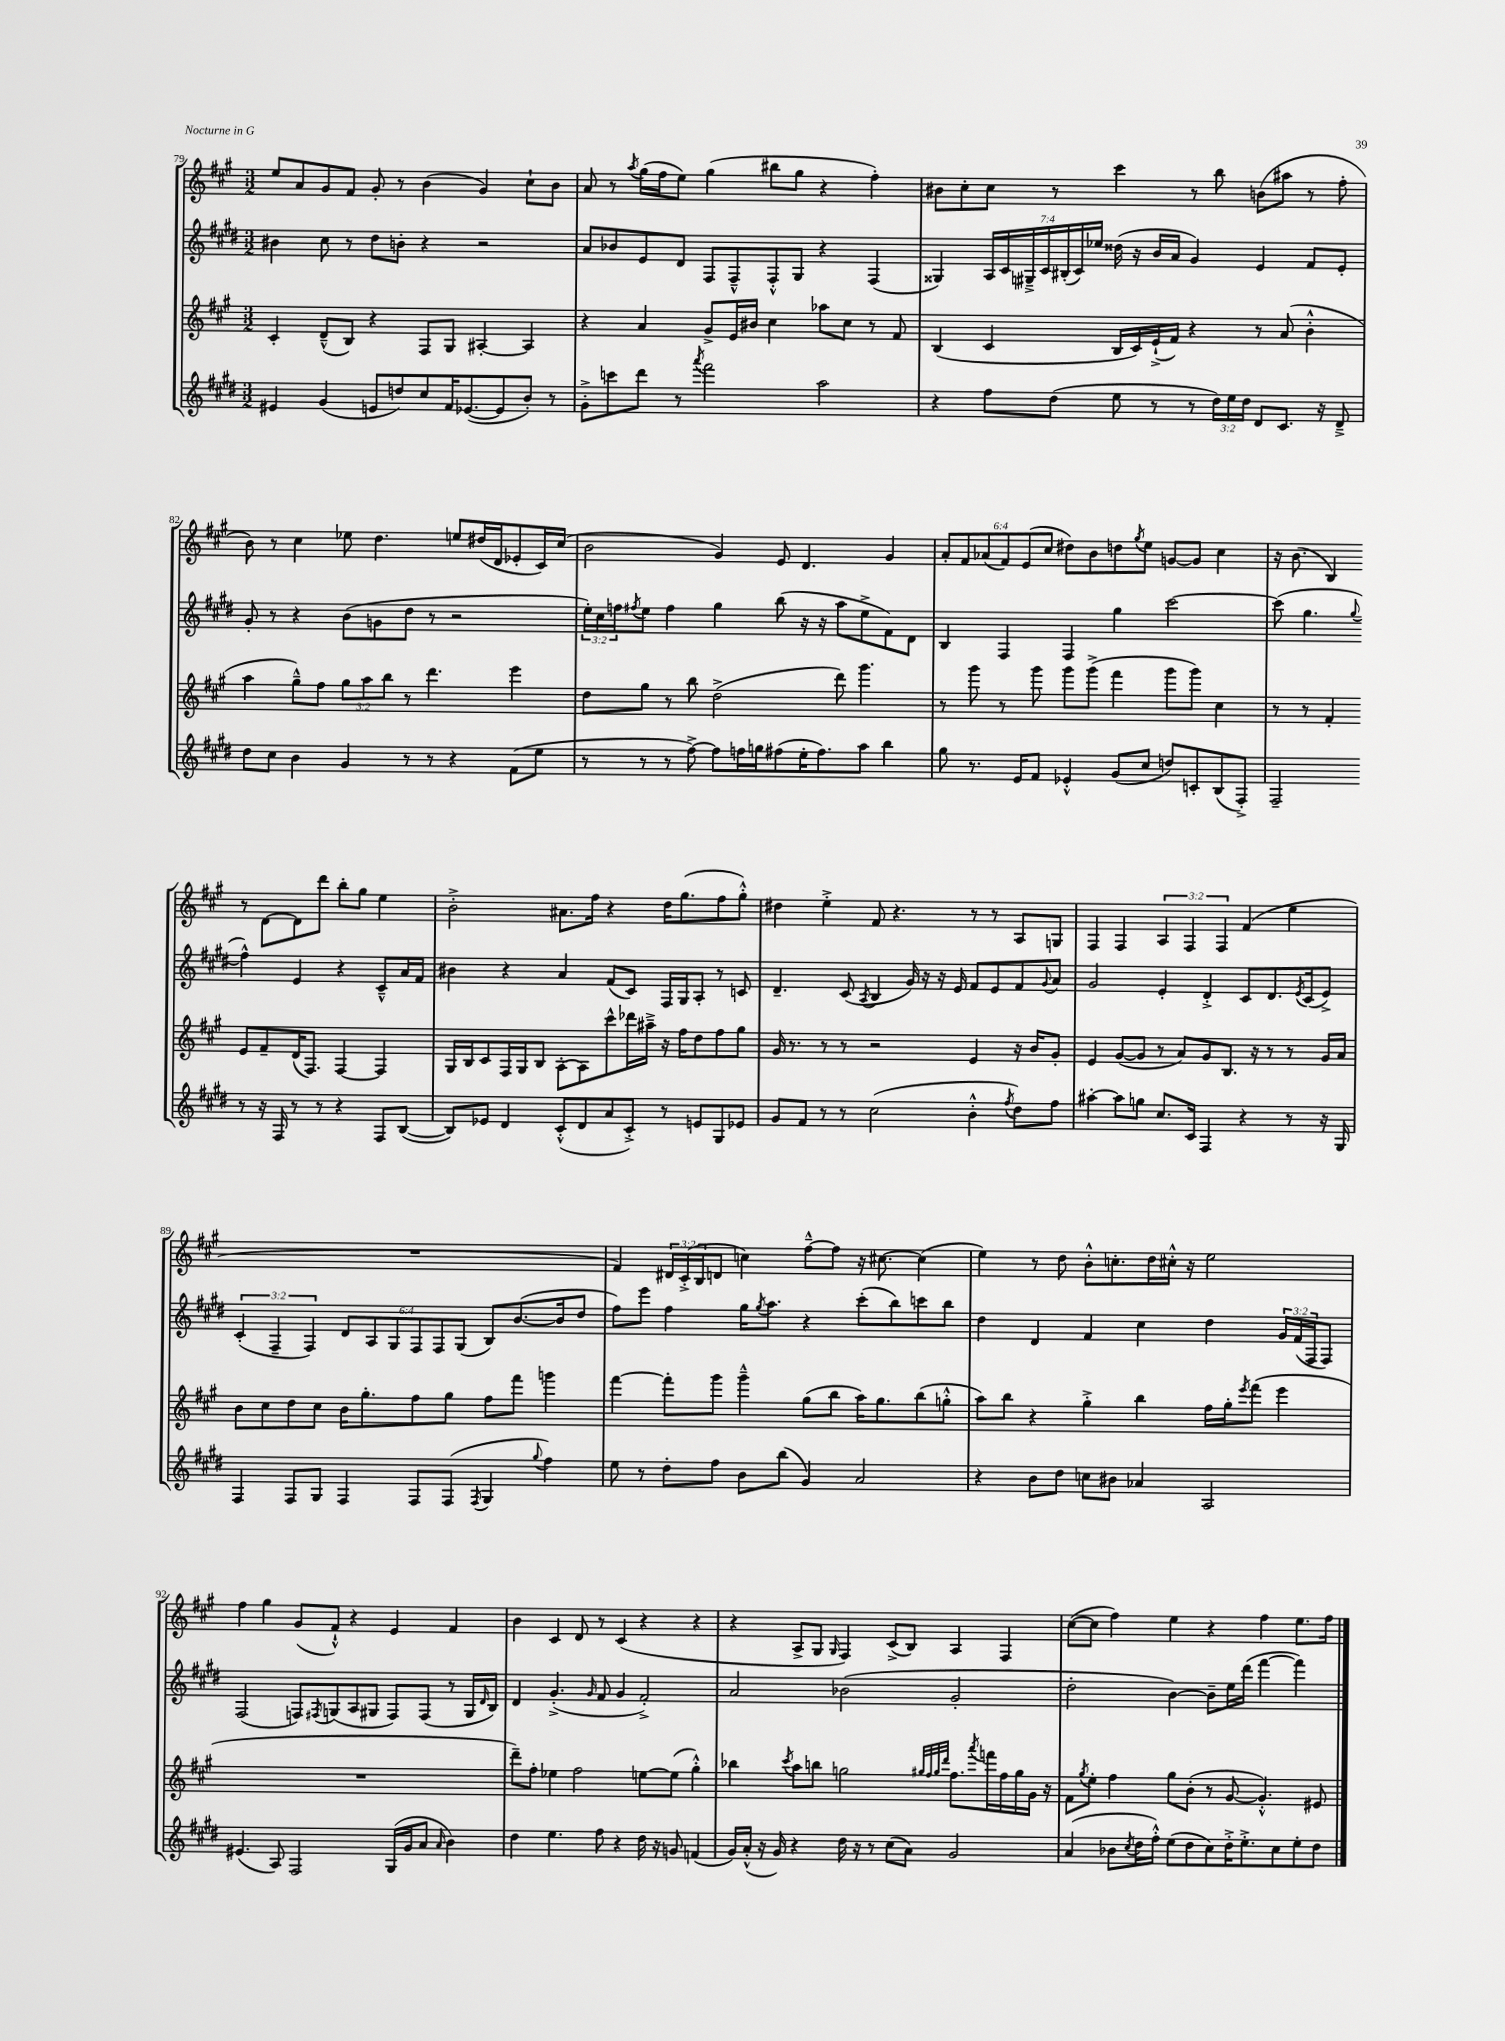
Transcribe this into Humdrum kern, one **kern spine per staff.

**kern	**kern	**kern	**kern
*part4	*part3	*part2	*part1
*staff4	*staff3	*staff2	*staff1
*clefG2	*clefG2	*clefG2	*clefG2
*k[f#c#g#d#]	*k[f#c#g#]	*k[f#c#g#d#]	*k[f#c#g#]
*M3/2	*M3/2	*M3/2	*M3/2
=79	=79	=79	=79
4e#X/	4c#'/	4b#X\	8ee/L
.	.	.	8a/
(4g#/	(8d~^^/L	8cc#\	8g#/
.	8B/J)	8r	8f#/J
8en/L	4r	8dd#\L	8g#'/
8ddn/)	.	8bn'\J	8r
8cc#/	8F#/L	4r	(4b\
16f#/K	8G#/J	.	.
([8.e-X/	.	.	.
.	[4A#X'/	2r	4g#/)
8e-/]	.	.	.
8b'/J)	4A#/]	.	8cc#`\L
8r	.	.	8b\J
=80	=80	=80	=80
8g#'^\L	4r	8a/L	8a/
8cccn\	.	8b-X/	8r
.	.	.	8qaa/
8ddd#\J	4a/	8e/	(16gg#\LL
.	.	.	16ff#\J
8r	.	8d#/J	8ee\J)
8qaaa/	.	.	.
2fff#\	8g#^/L	8F#/L	(4gg#\
.	16e/L	8F#~^^/	.
.	16b#X/JJ	.	.
.	4cc#\	8F#'^^/	8bb#X\L
.	.	8G#/J	8gg#\J
2aa\	8aa-X\L	4r	4r
.	8cc#\J	.	.
.	8r	(4F#/	4ff#'\)
.	8f#/	.	.
=81	=81	=81	=81
4r	(4B/	4G##X/)	8b#X\L
.	.	.	8cc#'\
8ff#\L	4c#/	28A/LL	8cc#\J
.	.	28c#/	.
.	.	28G#X~^/	.
.	.	28c#/	.
(8dd#\J	.	.	8r
.	.	(28B#X'/	.
.	.	28c#/)	.
.	.	28ee-X/JJ	.
8ee\	16B/LL	(16dd##X\	4ccc#\
.	16c#/)	16r	.
8r	(16e`^/	16b/LL	.
.	16f#/JJ)	16a/JJ	.
8r	4r	4g#/)	8r
24dd#\LL)	.	.	8bb\
24ee\	.	.	.
24dd#\JJ	.	.	.
8d#/L	8r	4e/	(8bn\L
8.c#/J	(8a/	.	8aa#X\J
.	4b'^^\	8f#/L	8r
16r	.	.	.
8d#~^/	.	8e'/J	8ff#'\
!!LO:LB:g=z
=82	=82	=82	=82
8dd#\L	4aa\	8g#'/	8b\)
8cc#\J	.	8r	8r
4b\	8gg#~^^\L)	4r	4cc#\
.	8ff#\J	.	.
4g#/	12gg#\L	(8b\L	8ee-X\
.	12aa\	.	.
.	.	8gn\	4.dd\
.	12bb\J	.	.
8r	8r	8dd#\J	.
8r	4.ddd\	8r	.
4r	.	2r	8een/L
.	.	.	(16dd#X/L
.	.	.	16d/J
(8f#\L	4eee\	.	8e-X'/
8ee\J	.	.	16c#/L)
.	.	.	(16cc#/JJ
=83	=83	=83	=83
8r	8dd\L	24ee'\LL)	2b\
.	.	24cc#\	.
.	.	24ffn\J	.
.	.	8qff#X/	.
8r	8gg#\J	8ee\J	.
8r	8r	4ff#\	.
[8ff#^\)	8bb\	.	.
8ff#\L]	(2dd^\	4gg#\	4g#/)
16ffn\L	.	.	.
16ggn\J	.	.	.
(8ff#X\	.	(8bb\	8e/
16ee'\K	.	16r	4.d/
8.ff#\)	.	16r	.
.	8ddd\)	8aa\L	.
8aa\J	4.ggg#\	8ee^\	.
4bb\	.	8f#\)	4g#/
.	.	8d#\J	.
=84	=84	=84	=84
8gg#\	8r	4B/	12a'/L
.	.	.	12f#/
8.r	8ggg#\	.	.
.	.	.	(12a-X/
.	8r	4F#/	12f#/)
16e/KL	.	.	.
.	.	.	(12e/
8f#/J	8ggg#\	.	.
.	.	.	12cc#/J
4e-X'^^/	8ggg#\L	4F#/	8dd#X\L)
.	(8ggg#^\J	.	8b\
(8g#/L	4fff#\	4gg#\	8ddn\
.	.	.	8qgg#/
8cc#/J	.	.	8ee\J
8ddn/L)	8ggg#\L	[2ccc#\	[8gn/L
8cn'/	8ggg#\J)	.	8g/J]
(8B/	4cc#\	.	4cc#\
8F#'^/J)	.	.	.
=85	=85	=85	=85
2F#~/	8r	(8ccc#\]	16r
.	.	.	(8.b\
.	8r	4.gg#\	.
.	4f#'/	.	4B/)
.	.	8qqgg#/	.
8r	8e/L	4ff#^^\)	8r
16r	8f#~/	.	[8d\L
16F#/	.	.	.
8r	(16d/K	4e/	8d\]
.	8.F#/J)	.	.
8r	.	.	8ddd\J
4r	[4F#/	4r	8bb'\L
.	.	.	8gg#\J
8F#/L	4F#/]	8c#~^^/L	4ee\
([8B/J	.	16a/L	.
.	.	16f#/JJ	.
!!LO:LB:g=z
=86	=86	=86	=86
8B/L])	16G#/LL	4b#X\	2b'^\
.	16B/J	.	.
8e-X/J	8c#/	.	.
4d#/	16F#/L	4r	.
.	16G#/J	.	.
.	8B/J	.	.
(8c#'^^/L	[8A'\L	4a/	8.a#X\L
8d#/	8A\]	.	.
.	.	.	16ff#\Jk
8a/	8ccc#^^\	(8f#/L	4r
8c#'^/J)	16ddd-X\L	8c#/J)	.
.	16aa#X~^\JJ	.	.
8r	16r	16F#/LL	16dd\KL
.	16ff#\KL	16G#/J	(8.gg#\
8en/L	8dd\	8A'/J	.
8G#/	8ff#\	8r	8ff#\
8e-X/J	8gg#\J	8cn/	8gg#'^^\J)
=87	=87	=87	=87
8g#/L	16g#/	4.d#~/	4dd#X\
.	8.r	.	.
8f#/J	.	.	.
8r	8r	.	4ee'^\
8r	8r	(8c#/	.
.	.	8qA/	.
(2cc#\	2r	4B/	8f#/
.	.	.	4.r
.	.	16g#/)	.
.	.	16r	.
.	.	16r	.
.	.	16e/	.
4b'^^\	4e/	8f#/L	8r
.	.	8e/	8r
8qff#/	.	.	.
8dd#\L)	16r	8f#/	8A/L
.	16b/KL	.	.
.	.	8qqg#/	.
8ff#\J	8g#'/J	8a/J	8Gn/J
=88	=88	=88	=88
[4aa#X'\	4e/	2g#/	4F#/
8aa#\L]	([8g#/L	.	4F#/
8ggn\J	8g#/J]	.	.
8.cc#/L	8r	4e'/	6A/
.	8a/L)	.	.
.	.	.	6F#/
16c#/Jk	.	.	.
4F#/	8g#/	4d#'^/	.
.	.	.	6F#/
.	8.B/J	.	.
4r	.	8c#/L	(4f#/
.	16r	.	.
.	8r	8.d#/	.
8r	8r	.	4ee\
.	.	8qe/	.
.	.	(16c#/k	.
16r	16g#/LL	8e^/J)	.
16G#/	16a/JJ	.	.
!!LO:LB:g=z
=89	=89	=89	=89
4F#/	8b\L	(6c#'/	1.r
.	8cc#\	.	.
.	.	6F#~/	.
8F#/L	8dd\	.	.
.	.	6F#/)	.
8G#/J	8cc#\J	.	.
4F#/	16b\KL	12d#/L	.
.	8.gg#'\	.	.
.	.	12A/	.
.	.	12G#/	.
8F#/L	8ff#\	12F#/	.
.	.	12F#/	.
(8F#/J	8gg#\J	.	.
.	.	(12G#/J	.
8qF#/	.	.	.
4G#/	8ff#\L	8B/L)	.
.	8fff#\J	([8.b/	.
8qqgg#/	.	.	.
4ff#\)	4gggn\	.	.
.	.	16b/k]	.
.	.	8dd#/J	.
=90	=90	=90	=90
8ee\	[4fff#\	8ff#\L)	4f#/)
8r	.	8eee\J	.
8dd#'\L	8fff#'\L]	4ff#\	24d#X/LL
.	.	.	(24c#'^/
.	.	.	24B/J
8ff#\J	8ggg#\J	.	8dn/J
8b\L	4ggg#~^^\	16gg#\KL	4ccn\)
.	.	8qgg#/	.
.	.	8.aa\J	.
(8bb\J	.	.	.
4g#/)	(8gg#\L	4r	[8ff#~^^\L
.	8bb\J	.	8ff#\J]
2a/	16aa\KL)	(8ccc#'\L	16r
.	8.gg#\	.	[8.cc#X\
.	.	8bb\)	.
.	(8bb\	8cccn\	(4cc#\]
.	8ggn'^^\J	8bb\J	.
=91	=91	=91	=91
4r	8aa\L)	4dd#\	4ee\)
.	8bb\J	.	.
8b\L	4r	4d#/	8r
8dd#\J	.	.	8dd\
8ccn\L	4gg#'^\	4f#/	8b'^^\L
8b#X\J	.	.	8.ccn'\
4a-X/	4bb\	4cc#\	.
.	.	.	16dd\L
.	.	.	16cc#X'^^\JJ
.	.	.	16r
2A/	16ff#\LL	4dd#\	2ee\
.	16gg#'\J	.	.
.	8qeee/	.	.
.	(8fff#\J	.	.
.	4eee\	24g#/LL	.
.	.	(24f#/	.
.	.	24F#/J	.
.	.	8F#/J)	.
!!LO:LB:g=z
=92	=92	=92	=92
(4.e#X/	1.r	(2F#/	4ff#\
.	.	.	4gg#\
8A/)	.	.	.
2F#/	.	8Fn/L)	(8g#/L
.	.	8qF#X/	.
.	.	(8Gn/	8f#`^^/J)
.	.	8A/	4r
.	.	8G#X/J	.
(16G#/LL	.	8F#/L)	4e/
16g#/J	.	.	.
8a/J	.	(8F#/J	.
16qqa/	.	.	.
4b\)	.	8r	4f#/
.	.	16G#/LL	.
.	.	16qqd#/	.
.	.	16B/JJ)	.
=93	=93	=93	=93
4dd#\	8ddd~\L)	4d#/	4b\
.	8ff#'\J	.	.
4.ee\	4ee-X\	(4.g#'^/	4c#/
.	2ff#\	.	8d/
.	.	16qqg#/	.
8ff#\	.	8f#/	8r
4r	.	4g#/	(4c#/
16dd#\	[8een\L	2f#'^/)	4r
16r	.	.	.
8gn/	(8ee\J]	.	.
(4fn/	4gg#'^^\)	.	4r
=94	=94	=94	=94
16g#/LL)	4bb-X\	2a/	4r
(16a'^^/JJ	.	.	.
16r	.	.	.
16g#/)	.	.	.
.	8qccc#/	.	.
4r	8aa\L	.	8A^/L
.	8bbn\J	.	8G#/J
.	.	.	16qqG#/
16dd#\	2ggn\	(2b-X\	4F#/)
16r	.	.	.
8r	.	.	.
(8cc#\L	.	.	(8c#^/L
8a\J)	.	.	8B/J)
.	32qqgg#X/LLL	.	.
.	32qqff#/	.	.
.	32qqgg#/	.	.
.	32qqddd/JJJ	.	.
2g#/	8.ff#\L	2g#'/	4A/
.	8qaaa/	.	.
.	16fffn\L	.	.
.	16ff#\	.	4F#/
.	16gg#\	.	.
.	16g#\JJ	.	.
.	16r	.	.
=95	=95	=95	=95
(4a/	8f#\L	2dd#'\	([8cc#\L
.	8qgg#/	.	.
.	8ee'\J	.	8cc#\J]
8b-X\L	4ff#\	.	4ff#\)
8qcc#/	.	.	.
16dd#\L	.	.	.
16ff#'^^\JJ)	.	.	.
(8ee\L	8gg#\L	[4b\)	4ee\
8dd#\	(8b'\J	.	.
8cc#\)	8r	8b~\L]	4r
16dd#'^\K	[8g#/	16ee\L	.
8.ee'^\	.	(16ddd#\JJ	.
.	4.g#'^^/])	[4fff#\	4ff#\
8cc#\	.	.	.
8ee'\	.	4fff#\])	8.ee\L
8dd#\J	8e#X/	.	.
.	.	.	16ff#\Jk
==	==	==	==
*-	*-	*-	*-
